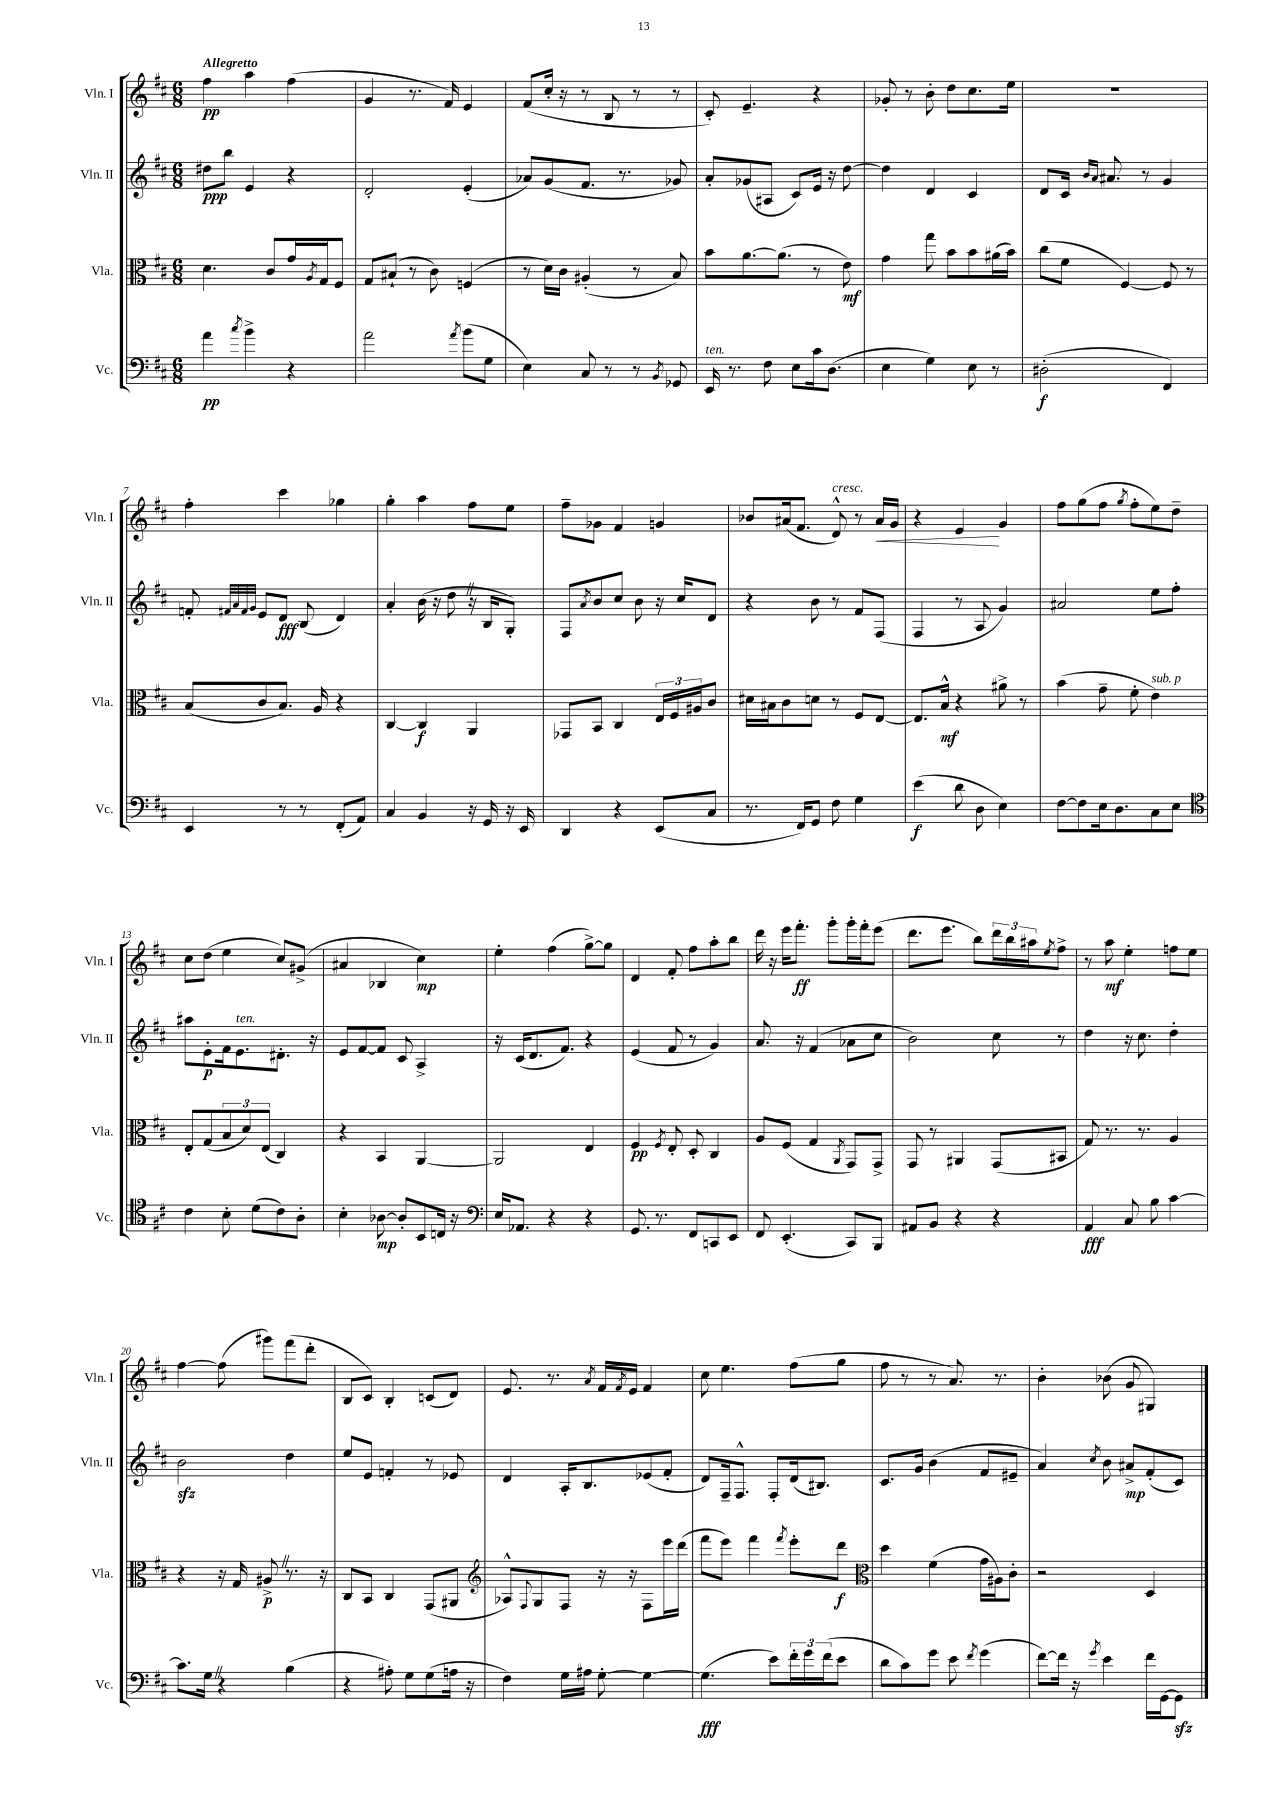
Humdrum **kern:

**kern	**dynam	**kern	**dynam	**kern	**dynam	**kern	**dynam
*part4	*part4	*part3	*part3	*part2	*part2	*part1	*part1
*staff4	*staff4	*staff3	*staff3	*staff2	*staff2	*staff1	*staff1
*I"Vc.	*	*I"Vla.	*	*I"Vln. II	*	*I"Vln. I	*
*I'Vc.	*	*I'Vla.	*	*I'Vln. II	*	*I'Vln. I	*
*clefF4	*	*clefC3	*	*clefG2	*	*clefG2	*
*k[f#c#]	*	*k[f#c#]	*	*k[f#c#]	*	*k[f#c#]	*
*M6/8	*	*M6/8	*	*M6/8	*	*M6/8	*
=1	=1	=1	=1	=1	=1	=1	=1
!	!	!	!	!	!	!LO:TX:a:B:t=Allegretto	!
4a\	pp	4.d\	.	8dd#X\L	ppp	4ff#\	pp
.	.	.	.	8bb\J	.	.	.
8qcc#/	.	.	.	.	.	.	.
4b^\	.	.	.	4e/	.	4aa\	.
.	.	8c#/L	.	.	.	.	.
4r	.	16g/L	.	4r	.	(4ff#\	.
.	.	8qA/	.	.	.	.	.
.	.	16G/J	.	.	.	.	.
.	.	8F#/J	.	.	.	.	.
=2	=2	=2	=2	=2	=2	=2	=2
2a\	.	8G/L	.	2d'/	.	4g/	.
.	.	(8B#X`/J	.	.	.	.	.
.	.	8r	.	.	.	8.r	.
.	.	8c#\)	.	.	.	.	.
.	.	.	.	.	.	16f#/)	.
8qa/	.	.	.	.	.	.	.
(8b\L	.	(4Fn/	.	(4e'/	.	4e/	.
8G\J	.	.	.	.	.	.	.
=3	=3	=3	=3	=3	=3	=3	=3
4E\)	.	8r	.	8a-X/L)	.	(8f#/L	.
.	.	16d\LL)	.	(8g/	.	16cc#'/Jk	.
.	.	16c#\JJ	.	.	.	16r	.
8C#/	.	(4A#X'/	.	8.f#/J	.	8r	.
8r	.	.	.	.	.	8B/	.
.	.	.	.	8.r	.	.	.
8r	.	8r	.	.	.	8r	.
8qBB/	.	.	.	.	.	.	.
8GG-X/	.	8B/)	.	8g-X/)	.	8r	.
=4	=4	=4	=4	=4	=4	=4	=4
!LO:TX:a:i:t=ten.	!	!	!	!	!	!	!
16EE/	.	8b\L	.	8a'/L	.	8c#'/)	.
8.r	.	.	.	.	.	.	.
.	.	[8.a\	.	(8g-X/	.	4.e~/	.
8F#\	.	.	.	8A#X/J	.	.	.
.	.	(8.a\J]	.	.	.	.	.
8E\L	.	.	.	8c#/L)	.	.	.
16c#\k	.	8r	.	16e/Jk	.	4r	.
(8.D\J	.	.	.	16r	.	.	.
.	.	8e\)	mf	[8dd\	.	.	.
=5	=5	=5	=5	=5	=5	=5	=5
4E\	.	4g\	.	4dd\]	.	8g-X'/	.
.	.	.	.	.	.	8r	.
4G\)	.	8gg\	.	4d/	.	8b'\	.
.	.	8b\L	.	.	.	8dd\L	.
8E\	.	8b\	.	4c#/	.	8.cc#\	.
8r	.	(16a#X\L	.	.	.	.	.
.	.	16b\JJ)	.	.	.	16ee\Jk	.
=6	=6	=6	=6	=6	=6	=6	=6
(2D#X'\	f	(8cc#\L	.	8d/L	.	2.r	.
.	.	8f#\J	.	16c#/Jk	.	.	.
.	.	.	.	16qqb/LL	.	.	.
.	.	.	.	16qqa/JJ	.	.	.
.	.	.	.	8.a#X/	.	.	.
.	.	[4F#/)	.	.	.	.	.
.	.	.	.	8r	.	.	.
4FF#/)	.	8F#/]	.	4g/	.	.	.
.	.	8r	.	.	.	.	.
!!LO:LB:g=z
=7	=7	=7	=7	=7	=7	=7	=7
4EE/	.	(8B/L	.	8fn'/	.	4ff#'\	.
.	.	.	.	32qqf#X/LLL	.	.	.
.	.	.	.	32qqa/	.	.	.
.	.	.	.	32qqf#/	.	.	.
.	.	.	.	32qqg/JJJ	.	.	.
.	.	8c#/	.	8e/L	.	.	.
8r	.	8.B/J)	.	8d/J	fff	4ccc#\	.
8r	.	.	.	(8B/	.	.	.
.	.	16A/	.	.	.	.	.
(8FF#'/L	.	4r	.	4d/)	.	4gg-X\	.
8AA/J)	.	.	.	.	.	.	.
=8	=8	=8	=8	=8	=8	=8	=8
4C#/	.	[4C#/	.	4a'/	.	4gg'\	.
4BB/	.	4C#/]	f	(16b\	.	4aa\	.
.	.	.	.	16r	.	.	.
.	.	.	.	8ddZ\	.	.	.
16r	.	4AA/	.	16r	.	8ff#\L	.
16GG/	.	.	.	16B/KL	.	.	.
16r	.	.	.	8G'/J)	.	8ee\J	.
16EE/	.	.	.	.	.	.	.
=9	=9	=9	=9	=9	=9	=9	=9
4DD/	.	8GG-X/L	.	8F#/L	.	8ff#~\L	.
.	.	.	.	8qa/	.	.	.
.	.	8BB/J	.	8b/	.	8g-X\J	.
4r	.	4C#/	.	8cc#/J	.	4f#/	.
.	.	.	.	8b\	.	.	.
(8EE/L	.	24E/LL	.	16r	.	4gn/	.
.	.	24F#/	.	.	.	.	.
.	.	.	.	16cc#/KL	.	.	.
.	.	24A#X/J	.	.	.	.	.
8C#/J	.	8c#/J	.	8d/J	.	.	.
=10	=10	=10	=10	=10	=10	=10	=10
8.r	.	16d#X\LL	.	4r	.	8b-X/L	.
.	.	16B#X\J	.	.	.	.	.
.	.	8c#\	.	.	.	(16a#X/k	.
16FF#/KL)	.	.	.	.	.	8.f#/J	.
8GG/J	.	8dn\J	.	8b\	.	.	.
!	!	!	!	!	!	!LO:TX:a:i:t=cresc.	!
8F#\	.	8r	.	8r	.	8d^^/)	.
4G\	.	8F#/L	.	8f#/L	.	8r	.
!	!	!	!	!	!	!	!LO:HP:b
.	.	[8E/J	.	(8F#/J	.	16a#/LL	<
.	.	.	.	.	.	16g/JJ	.
=11	=11	=11	=11	=11	=11	=11	=11
(4e\	f	8.E/L]	.	4F#/	.	4r	.
.	.	16B^^/Jk	mf	.	.	.	.
8d\	.	4r	.	8r	.	4e/	.
8D\	.	.	.	8A/	.	.	.
4E\)	.	8a#X^\	.	4g/)	.	4g/	[
.	.	8r	.	.	.	.	.
=12	=12	=12	=12	=12	=12	=12	=12
[8F#\L	.	(4b\	.	2a#X/	.	8ff#\L	.
8F#\]	.	.	.	.	.	(8gg\	.
16E\k	.	8g~\	.	.	.	8ff#\J	.
8.D\	.	.	.	.	.	.	.
.	.	.	.	.	.	8qgg/	.
.	.	8f#'\	.	.	.	8ff#'\L	.
!	!	!LO:TX:a:i:t=sub. p	!	!	!	!	!
8C#\	.	4e\)	.	8ee\L	.	8ee\)	.
8E\J	.	.	.	8ff#'\J	.	8dd~\J	.
!!LO:LB:g=z
=13	=13	=13	=13	=13	=13	=13	=13
*clefC4	*	*	*	*	*	*	*
4c#\	.	8E'/L	.	8aa#X\L	.	8cc#\L	.
.	.	(8G/	.	8e'\	p	(8dd\J	.
8B'\	.	12B/	.	16f#\k	.	4ee\	.
!	!	!	!	!LO:TX:a:i:t=ten.	!	!	!
.	.	.	.	8.e\	.	.	.
.	.	12d/)	.	.	.	.	.
(8d\L	.	.	.	.	.	.	.
.	.	(12E/J	.	.	.	.	.
8c#\)	.	4C#/)	.	8.d#X'\J	.	8cc#/L)	.
8A'\J	.	.	.	.	.	(8g#X^/J	.
.	.	.	.	16r	.	.	.
=14	=14	=14	=14	=14	=14	=14	=14
4B'\	.	4r	.	8e/L	.	4a#X/	.
.	.	.	.	[8f#/	.	.	.
[8A-X\	mp	4BB/	.	8f#/J]	.	4B-X/	.
8A-'/L]	.	.	.	8c#/	.	.	.
8BB/	.	[4AA/	.	4A^/	.	4cc#\)	mp
16Cn/Jk	.	.	.	.	.	.	.
16r	.	.	.	.	.	.	.
=15	=15	=15	=15	=15	=15	=15	=15
*clefF4	*	*	*	*	*	*	*
16E/KL	.	2AA/]	.	16r	.	4ee'\	.
8.AA-X/J	.	.	.	(16c#/KL	.	.	.
.	.	.	.	8.d/	.	.	.
4r	.	.	.	.	.	(4ff#\	.
.	.	.	.	8.f#/J)	.	.	.
4r	.	4E/	.	4r	.	[8gg^\L)	.
.	.	.	.	.	.	8gg\J]	.
=16	=16	=16	=16	=16	=16	=16	=16
8.GG/	.	4F#/	pp	(4e/	.	4d/	.
8.r	.	.	.	.	.	.	.
.	.	8qF#/	.	.	.	.	.
.	.	8E'/	.	8f#/	.	8f#'/	.
8FF#/L	.	8D'/	.	8r	.	8ff#\L	.
8CCn/	.	4C#/	.	4g/)	.	8aa'\	.
8EE/J	.	.	.	.	.	8bb\J	.
=17	=17	=17	=17	=17	=17	=17	=17
8FF#/	.	8A/L	.	8.a/	.	16ddd\	.
.	.	.	.	.	.	16r	.
(4.EE'/	.	(8F#/J	.	.	.	16eee\KL	.
.	.	.	.	16r	.	8.fff#'\J	ff
.	.	4G/	.	(4f#/	.	.	.
.	.	.	.	.	.	8ggg'\L	.
.	.	8qAA/	.	.	.	.	.
8CC#/L)	.	8GG/L)	.	8a-X\L	.	16ggg'\L	.
.	.	.	.	.	.	16fff#'\J	.
8BBB/J	.	8GG^/J	.	8cc#\J	.	(8eee\J	.
=18	=18	=18	=18	=18	=18	=18	=18
8AA#X/L	.	8GG/	.	2b\)	.	8.ddd\L	.
8BB/J	.	8r	.	.	.	.	.
.	.	.	.	.	.	8.eee\J	.
4r	.	4AA#X/	.	.	.	.	.
.	.	.	.	.	.	8bb\L)	.
4r	.	(8GG/L	.	8cc#\	.	24ddd\L	.
.	.	.	.	.	.	24bb\	.
.	.	.	.	.	.	24aa#X\J	.
.	.	.	.	.	.	8qee/	.
.	.	8BB#X/J	.	8r	.	8ff#^\J	.
=19	=19	=19	=19	=19	=19	=19	=19
4AA/	fff	8G/)	.	4dd\	.	8r	.
.	.	8.r	.	.	.	8aa\	mf
8C#/	.	.	.	16r	.	4ee'\	.
.	.	8.r	.	8.cc#\	.	.	.
8B\	.	.	.	.	.	.	.
[4c#\	.	4A/	.	4dd'\	.	8ffn\L	.
.	.	.	.	.	.	8ee\J	.
!!LO:LB:g=z
=20	=20	=20	=20	=20	=20	=20	=20
8.c#\L]	.	4r	.	2bzz\	.	[4ff#\	.
16GZ\Jk	.	.	.	.	.	.	.
4r	.	16r	.	.	.	(8ff#\]	.
.	.	16G/	.	.	.	.	.
.	.	8A#X^Z/	p	.	.	8ggg#X\L)	.
(4B\	.	8.r	.	4dd\	.	(8fff#\	.
.	.	.	.	.	.	8ddd'\J	.
.	.	16r	.	.	.	.	.
=21	=21	=21	=21	=21	=21	=21	=21
4r	.	8C#/L	.	8ee/L	.	8B/L	.
.	.	8BB/J	.	8e/J	.	8c#/J)	.
8A#X'\)	.	4C#/	.	4fn'/	.	4B'/	.
8G\L	.	.	.	.	.	.	.
(8G\	.	(8GG/L	.	8r	.	(8cn/L	.
16An\Jk	.	8AA#X/J	.	8e-X/	.	8d/J)	.
16r	.	.	.	.	.	.	.
=22	=22	=22	=22	=22	=22	=22	=22
*	*	*clefG2	*	*	*	*	*
4F#\)	.	8A-X^^/L)	.	4d/	.	8.e/	.
.	.	8qqF#/	.	.	.	.	.
.	.	8G/	.	.	.	.	.
.	.	.	.	.	.	8.r	.
16G\LL	.	8F#/J	.	16A'/KL	.	.	.
16A#X\JJ	.	.	.	8.B/	.	.	.
.	.	.	.	.	.	8qa/	.
[8G'\	.	16r	.	.	.	16f#/LL	.
.	.	.	.	.	.	8qf#/	.
.	.	16r	.	.	.	16e/JJ	.
4G\_	.	8F#\L	.	(8e-X/	.	4f#/	.
.	.	16eee\L	.	8f#'/J	.	.	.
.	.	(16ddd\JJ	.	.	.	.	.
=23	=23	=23	=23	=23	=23	=23	=23
(4.G\]	fff	8fff#\L	.	8d/L)	.	8cc#\	.
.	.	8eee\J)	.	16F#~/k	.	4.ee\	.
.	.	.	.	8.F#^^/J	.	.	.
.	.	4fff#\	.	.	.	.	.
8e\L)	.	.	.	8F#'/L	.	.	.
.	.	8qfff#/	.	.	.	.	.
24f#'\L	.	8eee'\L	.	(16d/k	.	(8ff#\L	.
24g\	.	.	.	.	.	.	.
.	.	.	.	8.B#X/J)	.	.	.
(24f#\J	.	.	.	.	.	.	.
8e\J	.	8ddd\J	f	.	.	8gg\J	.
=24	=24	=24	=24	=24	=24	=24	=24
*	*	*clefC3	*	*	*	*	*
8d\L	.	4dd\	.	8.c#/L	.	8ff#\	.
8c#\)	.	.	.	.	.	8r	.
.	.	.	.	16g/Jk	.	.	.
8g\J	.	(4f#\	.	(4b\	.	8r	.
8e\	.	.	.	.	.	8.a/)	.
8qf#/	.	.	.	.	.	.	.
(4g\	.	16g\LL	.	8f#/L	.	.	.
.	.	16A#X\J)	.	.	.	8.r	.
.	.	8c#'\J	.	8e#X~/J	.	.	.
=25	=25	=25	=25	=25	=25	=25	=25
[8f#\L)	.	2r	.	4a/)	.	4b'\	.
16f#\Jk]	.	.	.	.	.	.	.
16r	.	.	.	.	.	.	.
8qg/	.	.	.	8qcc#/	.	.	.
4e\	.	.	.	8b\	.	(8b-X\	.
.	.	.	.	8a#X^/L	mp	8g/	.
16f#\LL	.	4D/	.	(8f#'/	.	4G#X/)	.
[16GG\J	.	.	.	.	.	.	.
8GGzz\J]	.	.	.	8c#/J)	.	.	.
==	==	==	==	==	==	==	==
*-	*-	*-	*-	*-	*-	*-	*-
